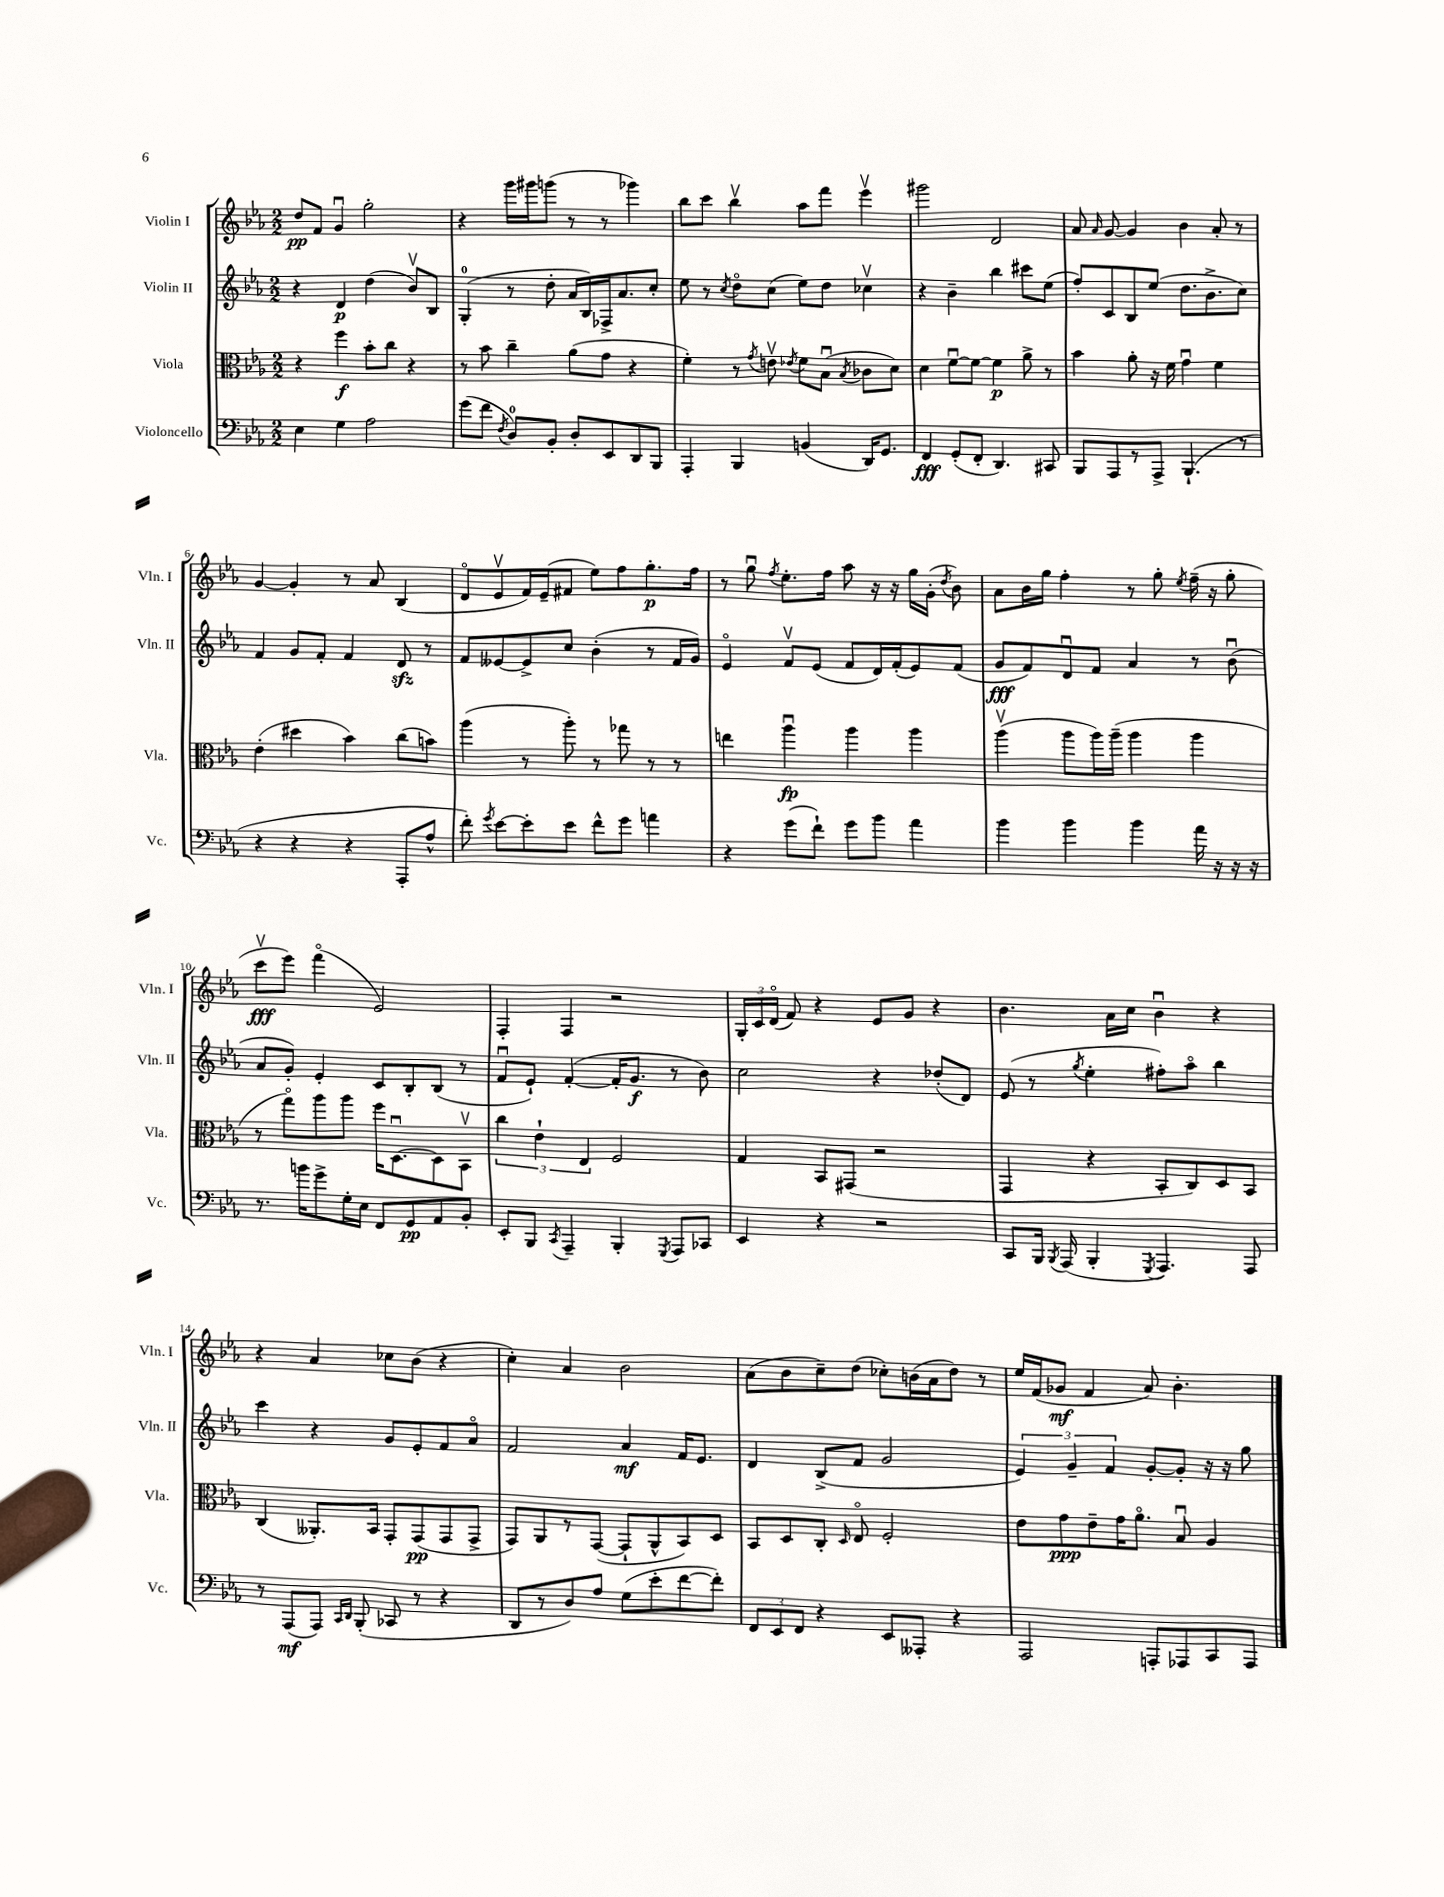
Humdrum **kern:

**kern	**dynam	**kern	**dynam	**kern	**dynam	**kern	**dynam
*part4	*part4	*part3	*part3	*part2	*part2	*part1	*part1
*staff4	*staff4	*staff3	*staff3	*staff2	*staff2	*staff1	*staff1
*I"Violoncello	*	*I"Viola	*	*I"Violin II	*	*I"Violin I	*
*I'Vc.	*	*I'Vla.	*	*I'Vln. II	*	*I'Vln. I	*
*clefF4	*	*clefC3	*	*clefG2	*	*clefG2	*
*k[b-e-a-]	*	*k[b-e-a-]	*	*k[b-e-a-]	*	*k[b-e-a-]	*
*M2/2	*	*M2/2	*	*M2/2	*	*M2/2	*
=1	=1	=1	=1	=1	=1	=1	=1
4E-\	.	4r	.	4r	.	8dd/L	pp
.	.	.	.	.	.	8f/J	.
4G\	.	4ff\	f	4d/	p	4gu/	.
2A-\	.	8b-'\L	.	(4dd\	.	2gg'\	.
.	.	8cc\J	.	.	.	.	.
.	.	4r	.	8b-v/L)	.	.	.
.	.	.	.	8B-/J	.	.	.
=2	=2	=2	=2	=2	=2	=2	=2
(8g\L	.	8r	.	(4G'/	.	4r	.
8f\J	.	8b-\	.	.	.	.	.
8qF/	.	.	.	.	.	.	.
8D/L)	.	4cc~\	.	8r	.	16ggg\LL	.
.	.	.	.	.	.	16ggg#X\J	.
8BB-'/J	.	.	.	8dd'\	.	(8gggn\J	.
8D'/L	.	(8a-\L	.	16a-/LL	.	8r	.
.	.	.	.	16B-/)	.	.	.
8EE-/	.	8g\J	.	16F-X^/J	.	8r	.
.	.	.	.	8.a-/	.	.	.
8DD/	.	4r	.	.	.	4ggg-X\)	.
8BBB-/J	.	.	.	8cc'/J	.	.	.
=3	=3	=3	=3	=3	=3	=3	=3
4AAA-'/	.	4f'\)	.	8ee-\	.	8bb-\L	.
.	.	.	.	8r	.	8ccc\J	.
.	.	.	.	8qcc/	.	.	.
4BBB-/	.	8r	.	8dd\L	.	4bb-v\	.
.	.	8qg/	.	.	.	.	.
.	.	8env\	.	(8cc\J	.	.	.
.	.	8qe-X/	.	.	.	.	.
(4BBn/	.	8f\L	.	8ee-\L)	.	8aa-\L	.
.	.	(8B-u\J	.	8dd\J	.	8fff\J	.
.	.	8qB-/	.	.	.	.	.
16DD/KL)	.	8c-X\L	.	4cc-Xv\	.	4eee-v\	.
8.GG/J	.	.	.	.	.	.	.
.	.	8d\J)	.	.	.	.	.
=4	=4	=4	=4	=4	=4	=4	=4
4FF/	fff	4d\	.	4r	.	2ggg#X\	.
(8GG'/L	.	[8fu\L	.	4b-~\	.	.	.
8FF'/J	.	8f\J_	.	.	.	.	.
4.DD/)	.	4f\]	p	4bb-\	.	2d/	.
.	.	8a-^\	.	8ccc#X\L	.	.	.
8CC#X/	.	8r	.	(8ee-\J	.	.	.
=5	=5	=5	=5	=5	=5	=5	=5
8BBB-/L	.	4b-\	.	8ff'/L)	.	8a-/	.
.	.	.	.	.	.	16qqa-/	.
8AAA-/	.	.	.	8c/	.	[8g/	.
8r	.	8a-'\	.	8B-/	.	4g/]	.
8AAA-^/J	.	16r	.	(8ee-/J	.	.	.
.	.	16f\	.	.	.	.	.
(4.BBB-`/	.	4gu\	.	8.dd\L	.	4b-\	.
.	.	.	.	8.b-^\	.	.	.
.	.	4f\	.	.	.	8a-'/	.
8r	.	.	.	8cc\J)	.	8r	.
!!LO:LB:g=z
=6	=6	=6	=6	=6	=6	=6	=6
4r	.	(4e-'\	.	4f/	.	[4g/	.
4r	.	4dd#X\	.	8g/L	.	4g'/]	.
.	.	.	.	8f'/J	.	.	.
4r	.	4b-\)	.	4f/	.	8r	.
.	.	.	.	.	.	8a-/	.
8AAA-'/L	.	(8cc\L	.	8dzz/	.	(4B-/	.
8A-^^/J	.	8bn\J)	.	8r	.	.	.
=7	=7	=7	=7	=7	=7	=7	=7
8f'\)	.	(4aa-\	.	8f/L	.	8d/L	.
8qg/	.	.	.	.	.	.	.
[8e-\L	.	.	.	[8e--X/	.	8e-v/	.
8e-'\]	.	8r	.	8e--^/]	.	16f/L)	.
.	.	.	.	.	.	(16e-~/J	.
8e-\J	.	8aa-'\)	.	8cc/J	.	8f#X/J	.
8f^^\L	.	8r	.	(4b-'\	.	8ee-\L)	.
8g\J	.	8gg-X\	.	.	.	8ff\	.
4an\	.	8r	.	8r	.	8.gg'\	p
.	.	8r	.	16f/LL	.	.	.
.	.	.	.	16g/JJ)	.	16ff\Jk	.
=8	=8	=8	=8	=8	=8	=8	=8
4r	.	4een\	.	4e-/	.	8r	.
.	.	.	.	.	.	8ggu\	.
.	.	.	.	.	.	8qff/	.
(8g\L	.	4aa-u\	fp	8fv/L	.	8.ee-'\L	.
8f`\J)	.	.	.	(8e-/J	.	.	.
.	.	.	.	.	.	16ff\Jk	.
8g\L	.	4aa-\	.	8f/L	.	8aa-\	.
8b-\J	.	.	.	16d/L)	.	16r	.
.	.	.	.	(16f'/J	.	16r	.
4a-\	.	4aa-\	.	8e-/)	.	16gg\LL	.
.	.	.	.	.	.	(16g'\JJ	.
.	.	.	.	.	.	8qdd/	.
.	.	.	.	(8f/J	.	8b-\)	.
=9	=9	=9	=9	=9	=9	=9	=9
4b-\	.	(4aa-v\	.	8g/L	fff	8a-\L	.
.	.	.	.	8f/)	.	16b-\L	.
.	.	.	.	.	.	16gg\JJ	.
4b-\	.	8aa-\L	.	8du/	.	4ff'\	.
.	.	16aa-\L)	.	8f/J	.	.	.
.	.	(16aa-~\JJ	.	.	.	.	.
4b-\	.	4aa-\	.	4a-/	.	8r	.
.	.	.	.	.	.	8gg'\	.
.	.	.	.	.	.	8qee-/	.
16a-\	.	4aa-\	.	8r	.	(16ff~\	.
16r	.	.	.	.	.	16r	.
16r	.	.	.	(8b-u\	.	8gg'\	.
16r	.	.	.	.	.	.	.
!!LO:LB:g=z
=10	=10	=10	=10	=10	=10	=10	=10
8.r	.	8r	.	8a-/L	.	8cccv\L	fff
.	.	8gg\L)	.	8g'/J)	.	8eee-\J)	.
16bn\KL	.	.	.	.	.	.	.
8g^\	.	8aa-\	.	4e-'/	.	(4fff\	.
16G'\L	.	8aa-\J	.	.	.	.	.
16E-\JJ	.	.	.	.	.	.	.
8FF/L	.	16ff\KL	.	8c/L	.	2e-/)	.
.	.	[8.Du\	.	.	.	.	.
8GG/	pp	.	.	8B-'/	.	.	.
8AA-/	.	8D\]	.	(8B-/J	.	.	.
8BB-'/J	.	8BB-v\J	.	8r	.	.	.
=11	=11	=11	=11	=11	=11	=11	=11
8EE-'/L	.	6cc\	.	8fu/L	.	4F'/	.
8BBB-/J	.	.	.	8e-`/J)	.	.	.
.	.	6e-`\	.	.	.	.	.
8qCC/	.	.	.	.	.	.	.
4AAA-~/	.	.	.	([4f'/	.	4F/	.
.	.	6E-/	.	.	.	.	.
4BBB-'/	.	2F/	.	16f'/KL]	.	2r	.
.	.	.	.	8.g/J	f	.	.
8qGGG/	.	.	.	.	.	.	.
8AAA-/L	.	.	.	8r	.	.	.
8CC-X/J	.	.	.	8b-\)	.	.	.
=12	=12	=12	=12	=12	=12	=12	=12
4EE-/	.	4G/	.	2cc\	.	24G'/LL	.
.	.	.	.	.	.	24c/	.
.	.	.	.	.	.	(24d/JJ	.
.	.	.	.	.	.	8f/)	.
4r	.	8BB-/L	.	.	.	4r	.
.	.	(8GG#X/J	.	.	.	.	.
2r	.	2r	.	4r	.	8e-/L	.
.	.	.	.	.	.	8g/J	.
.	.	.	.	(8dd-X'/L	.	4r	.
.	.	.	.	8d/J)	.	.	.
=13	=13	=13	=13	=13	=13	=13	=13
8CC/L	.	4GG/	.	(8e-/	.	4.b-\	.
16BBB-/Jk	.	.	.	8r	.	.	.
8qBBB-/	.	.	.	.	.	.	.
(16AAA-/	.	.	.	.	.	.	.
.	.	.	.	8qgg/	.	.	.
4BBB-'/	.	4r	.	4ee-'\	.	.	.
.	.	.	.	.	.	16a-\LL	.
.	.	.	.	.	.	16cc\JJ	.
8qGGG/	.	.	.	.	.	.	.
4.AAA-/)	.	8BB-'/L	.	8ff#X'\L)	.	4b-u\	.
.	.	8C/)	.	8aa-\J	.	.	.
.	.	8D/	.	4bb-\	.	4r	.
8AAA-/	.	8BB-/J	.	.	.	.	.
!!LO:LB:g=z
=14	=14	=14	=14	=14	=14	=14	=14
8r	.	(4C/	.	4ccc\	.	4r	.
(8AAA-/L	mf	.	.	.	.	.	.
8AAA-/J)	.	8.AA--X'/L)	.	4r	.	4a-/	.
16qqCC/LL	.	.	.	.	.	.	.
16qqDD/JJ	.	.	.	.	.	.	.
(8BBB-'/	.	.	.	.	.	.	.
.	.	16BB-/Jk	.	.	.	.	.
8CC-X/	.	8GG'/L	.	8g/L	.	8cc-X\L	.
8r	.	(8GG/	pp	8e-'/	.	(8b-\J	.
4r	.	8GG/	.	8f/	.	4r	.
.	.	8GG^/J	.	8a-/J	.	.	.
=15	=15	=15	=15	=15	=15	=15	=15
8DD/L	.	8GG/L)	.	2f/	.	4cc'\)	.
8r	.	8AA-/	.	.	.	.	.
8D/)	.	8r	.	.	.	4a-/	.
8A-/J	.	([8GG/J	.	.	.	.	.
(8G\L	.	8GG`/L]	.	4a-/	mf	2b-\	.
8e-'\	.	8AA-^^/	.	.	.	.	.
[8f\	.	8BB-/)	.	16f/KL	.	.	.
.	.	.	.	8.e-/J	.	.	.
8f'\J])	.	8D/J	.	.	.	.	.
=16	=16	=16	=16	=16	=16	=16	=16
12FF/L	.	8BB-/L	.	4d/	.	(8a-\L	.
12EE-/	.	.	.	.	.	.	.
.	.	8D/	.	.	.	8b-\	.
12FF/J	.	.	.	.	.	.	.
4r	.	8C'/J	.	(8B-^/L	.	8cc~\)	.
.	.	16qqD/	.	.	.	.	.
.	.	8E-/	.	8f/J	.	(8dd\J	.
8EE-/L	.	2F'/	.	2g/	.	8cc-X'\L)	.
8AAA--X'/J	.	.	.	.	.	(16bn\L	.
.	.	.	.	.	.	16a-\J	.
4r	.	.	.	.	.	8dd\J)	.
.	.	.	.	.	.	8r	.
=17	=17	=17	=17	=17	=17	=17	=17
2AAA-/	.	8e-\L	.	6e-/)	.	16ee-/LL	.
.	.	.	.	.	.	(16f/J	.
.	.	8g\	ppp	.	.	8g-X/J	mf
.	.	.	.	6g~/	.	.	.
.	.	8e-~\	.	.	.	4f/	.
.	.	.	.	6f/	.	.	.
.	.	16g\K	.	.	.	.	.
.	.	8.a-\J	.	.	.	.	.
8AAAn'/L	.	.	.	[8g'/L	.	8a-/)	.
8AAA-X/	.	8B-u/	.	8g'/J]	.	4.b-'\	.
8CC/	.	4A-/	.	16r	.	.	.
.	.	.	.	16r	.	.	.
8AAA-/J	.	.	.	8gg\	.	.	.
==	==	==	==	==	==	==	==
*-	*-	*-	*-	*-	*-	*-	*-
